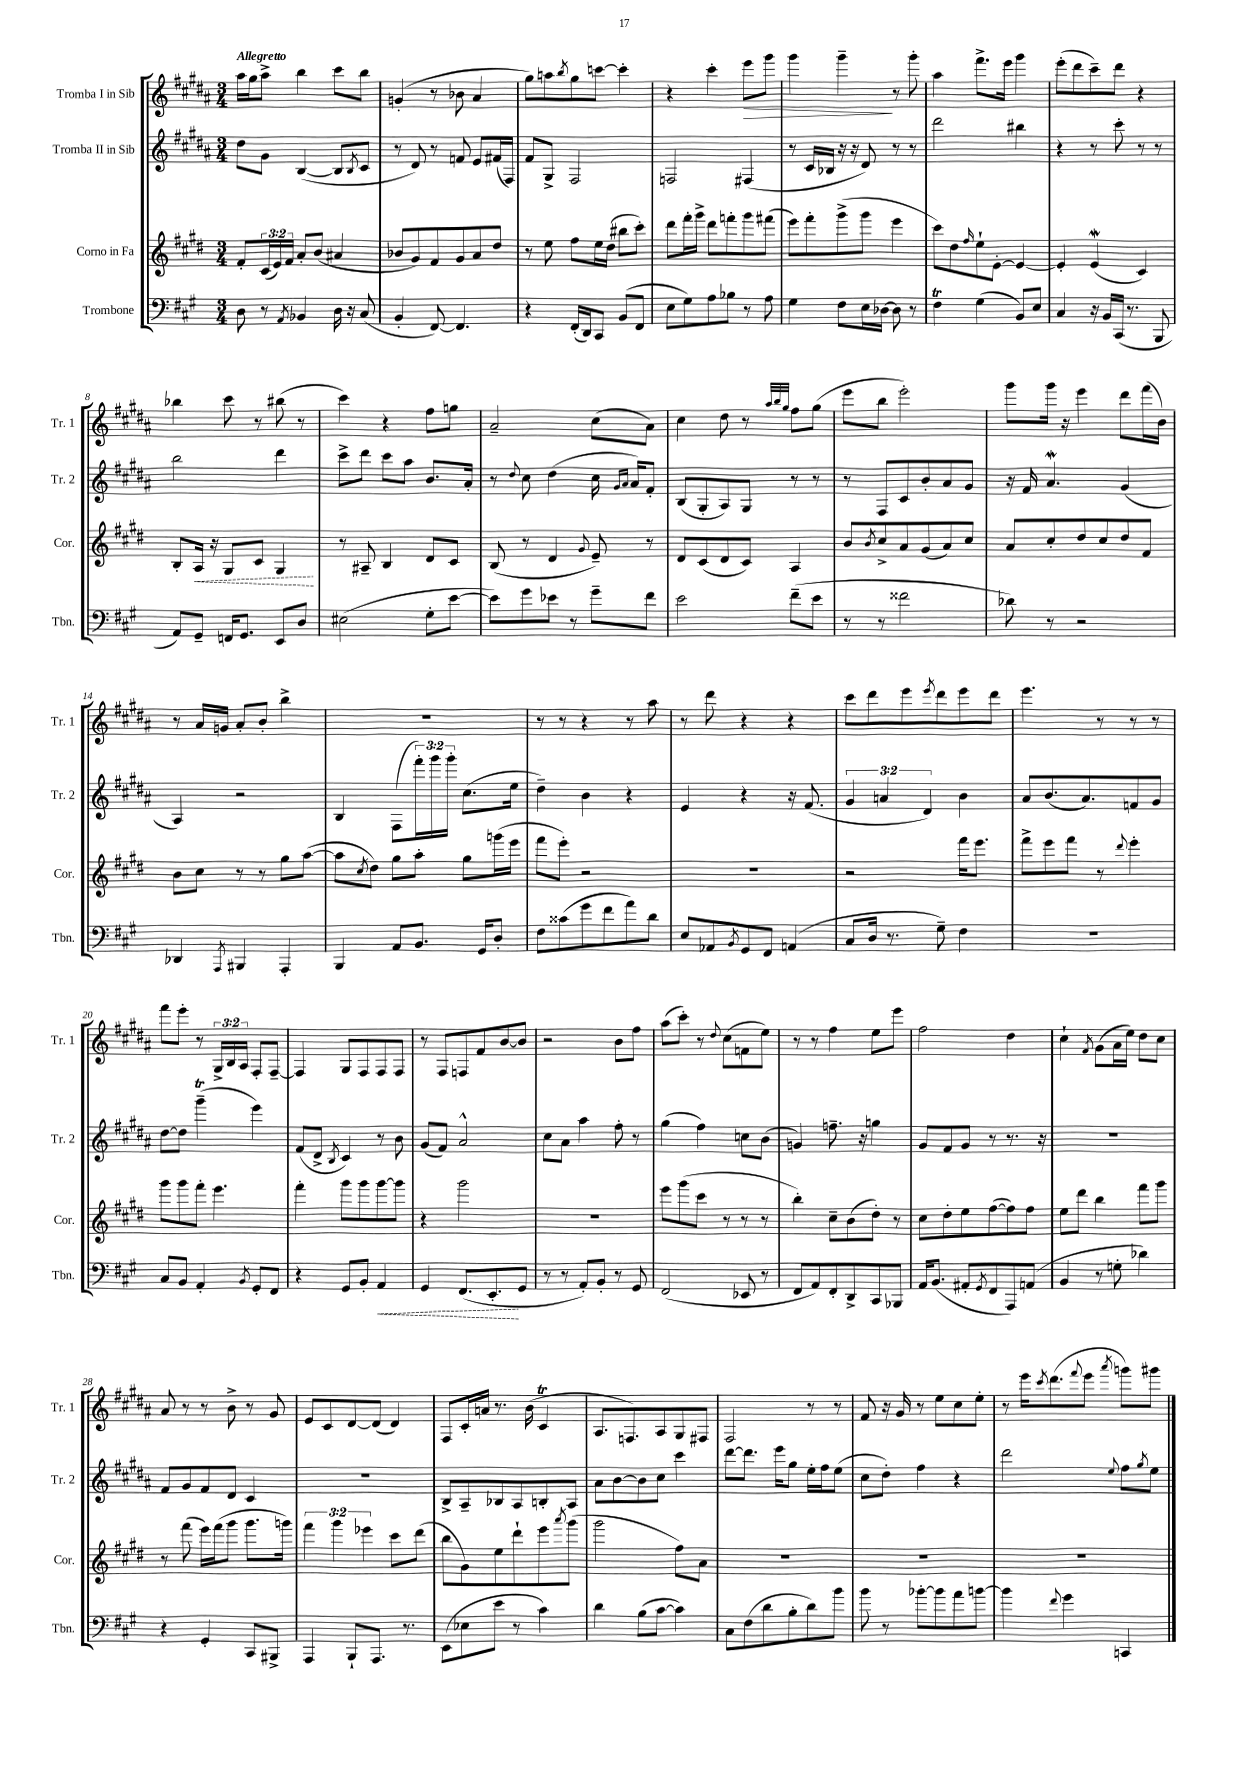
<<
\new StaffGroup <<
\new Staff = "s0" \with { instrumentName = "Tromba I in Sib" shortInstrumentName = "Tr. 1" } {
    \clef treble \key b \major \numericTimeSignature \time 3/4 \override Staff.TupletNumber.text = #tuplet-number::calc-fraction-text \tempo "Allegretto"
    ais''16 gis''16 ais''8-> b''4 cis'''8 b''8 |
    g'4-.( r8 bes'8 ais'4 |
    gis''8) a''8 \acciaccatura { b''8 } gis''8 c'''8~ c'''4-. |
    r4 cis'''4-. e'''8\> gis'''8 |
    gis'''4 gis'''4--\! r8 gis'''8-. |
    ais''4 fis'''8.-> e'''16 gis'''4 |
    e'''8-.( dis'''8 cis'''8--) dis'''8 r4 |
    bes''4 cis'''8 r8 bis''8( r8 |
    cis'''4) r4 fis''8 g''8 |
    ais'2-- cis''8( ais'8) |
    cis''4 dis''8 r8 \grace { ais''32 b''32 gis''32 } fis''8 gis''8( |
    e'''8 b''8 e'''2-.) |
    gis'''8 gis'''16 r16 e'''4 dis'''8 fis'''16( b'16) |
    r8 ais'16 g'16 ais'8-. b'8-. b''4-> |
    R2. |
    r8 r8 r4 r8 ais''8 |
    r8 dis'''8 r4 r4 |
    cis'''8 dis'''8 e'''8 \acciaccatura { e'''8 } dis'''8 e'''8 dis'''8 |
    e'''4. r8 r8 r8 |
    fis'''8 e'''8-. r8 \tuplet 3/2 { gis16-> b16 ais16 } fis8-. fis8~-- |
    fis4 gis8 fis8 fis8 fis8 |
    r8 fis8 f8 fis'8 b'8~ b'8 |
    r2 b'8 fis''8 |
    ais''8( cis'''8-.) r8 \appoggiatura { dis''8 } cis''8( f'8 e''8) |
    r8 r8 fis''4 e''8 e'''8 |
    fis''2 dis''4 |
    cis''4-! \acciaccatura { fis'8 } gis'8( ais'16 e''16) dis''8 cis''8 |
    ais'8 r8 r8 b'8-> r8 gis'8 |
    e'8 cis'8 dis'8~ dis'8( dis'4) |
    fis8 cis'16-. a'16 r8. b'16( cis'4\trill |
    ais8. f8.) ais8 gis8 fis8 |
    fis2 r8 r8 |
    fis'8 r16 gis'16 r8 e''8 cis''8 e''8-. |
    r8 e'''16 \acciaccatura { cis'''8 } dis'''8.( \appoggiatura { fis'''8 } e'''8 \acciaccatura { ais'''8 } g'''8) gis'''8 \bar "|." |
}
\new Staff = "s1" \with { instrumentName = "Tromba II in Sib" shortInstrumentName = "Tr. 2" } {
    \clef treble \key b \major \numericTimeSignature \time 3/4 \override Staff.TupletNumber.text = #tuplet-number::calc-fraction-text
    dis''8 gis'8 b4~( b8 \acciaccatura { b8 } cis'8 |
    r8 dis'8) r8 f'8 e'8 fis'16( fis16) |
    fis'8 gis8-> fis2 |
    f2 fis4( |
    r8 cis'16 bes16 r16 r16 dis'8) r8 r8 |
    dis'''2 bis''4 |
    r4 r8 cis'''8-. r8 r8 |
    b''2 dis'''4 |
    cis'''8-> dis'''8 cis'''8 ais''8 b'8. ais'16-. |
    r8 \appoggiatura { dis''8 } cis''8 dis''4( cis''16 \grace { gis'16 ais'16 } ais'16) fis'8-. |
    b8( gis8-. ais8) gis8 r8 r8 |
    r8 fis8 cis'8 b'8-. ais'8 gis'8 |
    r16 fis'16 ais'4.\mordent gis'4( |
    ais4) r2 |
    b4 fis8( \tuplet 3/2 { fis'''16-.) gis'''16 gis'''16-. } cis''8.( e''16 |
    dis''4--) b'4 r4 |
    e'4 r4 r16 fis'8.( |
    \tuplet 3/2 { gis'4 a'4 dis'4) } b'4 |
    ais'8 b'8.( ais'8.) f'8 gis'8 |
    dis''8~ dis''8 gis'''4--\trill( e'''4) |
    fis'8( dis'8-> \acciaccatura { b8 } cis'4) r8 b'8 |
    gis'8( fis'8) ais'2-^ |
    cis''8 ais'8 ais''4 fis''8-. r8 |
    gis''4( fis''4) c''8 b'8( |
    g'4) f''8.-- r16 g''4 |
    gis'8 fis'8 gis'8 r8 r8. r16 |
    R2. |
    fis'8 gis'8 fis'8 dis'8 cis'4 |
    R2. |
    b8-> ais8-- bes8 ais8 b8-. ais8 |
    ais'8 b'8~ b'8 cis''8 cis'''4 |
    dis'''8~ dis'''8. e'''16 gis''8 e''16-. fis''16 e''8( |
    cis''8 dis''8-.) fis''4 r4 |
    dis'''2 \appoggiatura { e''8 } fis''8 \acciaccatura { gis''8 } e''8 \bar "|." |
}
\new Staff = "s2" \with { instrumentName = "Corno in Fa" shortInstrumentName = "Cor." } {
    \clef treble \key e \major \numericTimeSignature \time 3/4 \override Staff.TupletNumber.text = #tuplet-number::calc-fraction-text
    fis'8-. \tuplet 3/2 { cis'16( e'16) fis'16 } a'8-. b'8( ais'4 |
    bes'8 gis'8) fis'8 gis'8 a'8 dis''8 |
    r8 e''8 fis''8 e''16 dis''16( bis''8 cis'''8-.) |
    dis'''8 fis'''16-. gis'''16-> dis'''8 f'''8-. gis'''8 fis'''8( |
    e'''8) fis'''8-. gis'''8->( gis'''8 e'''4 |
    cis'''8) dis''8 \grace { fis''16 } e''8-! e'8~-. e'4~ |
    e'4-. e'4\mordent( cis'4) |
    b8-. \once \override Hairpin.style = #'dashed-line a16\< r16 gis8 cis'8 gis4\! |
    r8 ais8-- b4 dis'8 cis'8 |
    b8( r8 dis'4 \appoggiatura { gis'8 } e'8--) r8 |
    dis'8 cis'8( dis'8 cis'8) a4 |
    b'8 \acciaccatura { b'8 } cis''8-> a'8 gis'8( a'8) cis''8 |
    a'8 cis''8-. dis''8 cis''8 dis''8 fis'8 |
    b'8 cis''8 r8 r8 gis''8 a''8~( |
    a''8 \acciaccatura { cis''8 } dis''8) gis''8 a''8-. gis''8 g'''16( e'''16 |
    fis'''8 e'''8-.) r2 |
    R2. |
    r2 fis'''16 e'''8. |
    fis'''8-> e'''8 fis'''8 r8 \appoggiatura { dis'''8 } e'''4-. |
    gis'''8 gis'''8 fis'''8-. e'''4. |
    fis'''4-. gis'''8 gis'''8 gis'''8~ gis'''8 |
    r4 gis'''2 |
    R2. |
    e'''8 gis'''8( cis'''8 r8 r8 r8 |
    b''4-.) cis''8-- b'8( dis''8-.) r8 |
    cis''8 dis''8-. e''8 fis''8~( fis''8) fis''8 |
    e''8 dis'''8 b''4 fis'''8 gis'''8 |
    r8 fis'''8( e'''16) fis'''16( gis'''8 gis'''8. g'''16) |
    \tuplet 3/2 { fis'''4 gis'''4 ees'''4 } cis'''8 dis'''8( |
    b''8 gis'8) e''8 dis'''8-! e'''8 \acciaccatura { a'''8 } gis'''8( |
    gis'''2 fis''8) a'8 |
    R2. |
    R2. |
    R2. \bar "|." |
}
\new Staff = "s3" \with { instrumentName = "Trombone" shortInstrumentName = "Tbn." } {
    \clef bass \key a \major \numericTimeSignature \time 3/4
    d8 r8 \acciaccatura { a,8 } bes,4 d16 r16 cis8( |
    b,4-. fis,8~) fis,4. |
    r4 fis,16-.( d,16) cis,8 b,8( fis,8 |
    e8 gis8) a8 bes8 r8 a8 |
    gis4 fis8 e16 des16~ des8 r8 |
    fis4\trill gis4( b,8) e8 |
    cis4 r16 b,16 cis,16( r8. b,,8 |
    a,8) gis,8-- f,16 gis,8. e,8 d8 |
    eis2( gis8-. e'8~ |
    e'8) gis'8 ees'8 r8 gis'8-- fis'8 |
    e'2 fis'8--( e'8 |
    r8 r8 fisis'2 |
    des'8) r8 r2 |
    des,4 \acciaccatura { a,,8 } bis,,4 a,,4-. |
    b,,4 a,8 b,8. gis,16 d8-. |
    fis8 cisis'8( gis'8 fis'8 a'8) d'8 |
    e8 aes,8 \acciaccatura { b,8 } gis,8 fis,8 a,4( |
    cis8 d16 r8. gis8--) fis4 |
    R2. |
    cis8 b,8 a,4-. \acciaccatura { b,8 } gis,8-. fis,8 |
    r4 gis,8 b,8-. \once \override Hairpin.style = #'dashed-line a,4\< |
    gis,4 fis,8.( e,8.-.\! gis,8 |
    r8 r8 a,8-.) b,8-. r8 gis,8 |
    fis,2( ees,8 r8 |
    fis,8 a,8) fis,8-. d,8-> cis,8 bes,,8 |
    a,16 b,8.( ais,8-. \acciaccatura { gis,8 } fis,8 a,,8) a,8( |
    b,4 r8 g8-. des'4) |
    r4 gis,4-. cis,8 bis,,8-> |
    a,,4 b,,8-! a,,8. r8. |
    e,8( ees8 e'8 r8 cis'4) |
    d'4 b8( cis'8~ cis'4) |
    cis8 fis8( d'8 b8-. d'8) b'8 |
    b'8 r8 bes'8~-. bes'8 a'8 b'8~ |
    b'4 \appoggiatura { fis'8 } gis'4 c,4 \bar "|." |
}
>>
>>
